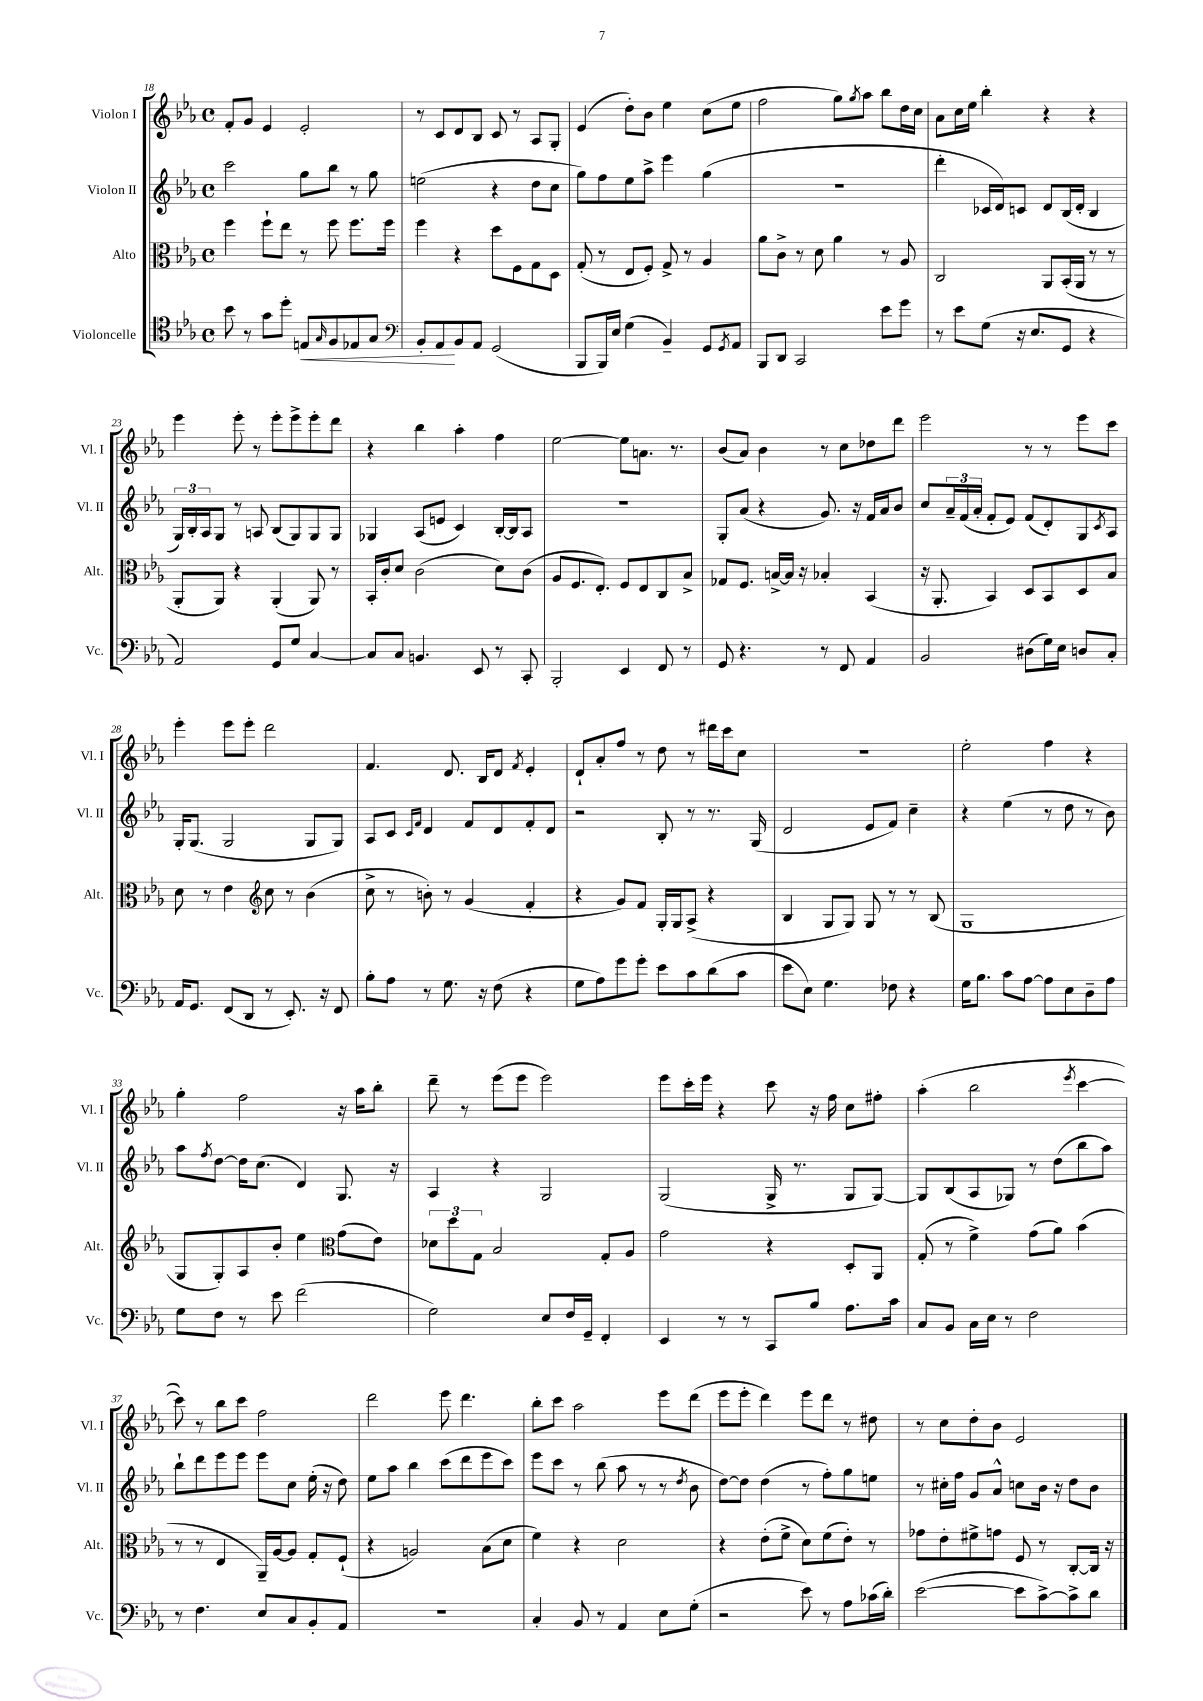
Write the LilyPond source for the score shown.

<<
\new StaffGroup <<
\new Staff = "s0" \with { instrumentName = "Violon I" shortInstrumentName = "Vl. I" } {
    \clef treble \key ees \major \defaultTimeSignature \time 4/4
    f'8-. g'8 ees'4 ees'2-. |
    r8 c'8 d'8 bes8 c'8 r8 aes8 g8-. |
    ees'4( d''8-.) bes'8 ees''4 c''8( ees''8 |
    f''2 g''8) \acciaccatura { g''8 } aes''8 bes''8 d''16 c''16 |
    aes'8 c''16 ees''16 bes''4-. r4 r4 |
    ees'''4 ees'''8-. r8 ees'''8-. ees'''8-> ees'''8-. d'''8 |
    r4 bes''4 aes''4-. f''4 |
    ees''2~ ees''8 a'8. r8. |
    bes'8( aes'8) bes'4 r8 c''8 des''8 d'''8 |
    ees'''2 r8 r8 ees'''8 c'''8 |
    ees'''4-. ees'''8 ees'''8-. d'''2 |
    f'4. d'8. bes16 d'8 \acciaccatura { f'8 } ees'4-. |
    d'8-! aes'8-. f''8 r8 d''8 r8 dis'''16 c'''16 c''8 |
    R1 |
    ees''2-. f''4 r4 |
    g''4-. f''2 r16 aes''16 bes''8-. |
    d'''8-- r8 ees'''8( ees'''8 ees'''2) |
    ees'''8 c'''16-. ees'''16 r4 c'''8 r16 f''16 c''8 fis''8-. |
    aes''4-.( bes''2 \acciaccatura { ees'''8 } c'''4~ |
    c'''8) r8 bes''8 c'''8 f''2 |
    d'''2 ees'''8 d'''4. |
    bes''8-. c'''8 aes''2 ees'''8 d'''8( |
    ees'''8 ees'''8-. d'''4) ees'''8 d'''8 r8 dis''8 |
    r8 c''8 d''8-. bes'8 ees'2 \bar "|." |
}
\new Staff = "s1" \with { instrumentName = "Violon II" shortInstrumentName = "Vl. II" } {
    \clef treble \key ees \major \defaultTimeSignature \time 4/4
    c'''2 g''8 bes''8 r8 g''8 |
    e''2( r4 d''8 c''8 |
    g''8) f''8 ees''8 aes''8-> ees'''4 g''4( |
    r1 |
    d'''4-. ces'16 d'16) c'8 d'8 bes16( d'16-. bes4 |
    \tuplet 3/2 { g16) bes16-. aes16 } g8 r8 a8 bes8( g8) g8 g8 |
    ges4 aes8( e'8 c'4) bes16~-. bes16 aes8 |
    R1 |
    g8-. aes'8( r4 g'8.) r16 f'16 aes'16 bes'8 |
    c''8 \tuplet 3/2 { aes'16-- f'16( aes'16-. } f'8-. ees'8) f'8( d'8-.) g8 \acciaccatura { c'8 } aes8 |
    g16-. g8.( g2 g8 g8) |
    aes8 c'8 \grace { c'16 f'16 } d'4 f'8 d'8 f'8-. d'8 |
    r2 bes8-. r8 r8. g16( |
    d'2 ees'8 f'8) c''4-- |
    r4 ees''4( r8 d''8 r8 bes'8) |
    aes''8 \acciaccatura { f''8 } d''8~ d''16 c''8.( d'4) g8. r16 |
    aes4 r4 g2 |
    g2( g16-> r8. g8 g8~) |
    g8 bes8( aes8 ges8) r8 d''8( bes''8 aes''8) |
    bes''8-! d'''8 ees'''8 ees'''8 ees'''8 c''8 ees''16-.( r16 d''8) |
    ees''8 aes''8 bes''4 c'''8( d'''8 ees'''8 c'''8) |
    ees'''8 c'''8 r8 bes''8( aes''8 r8 r8 \acciaccatura { d''8 } bes'8 |
    d''8~) d''8 d''4( r8 f''8-.) g''8 e''8 |
    r8 cis''16-. f''16 g'8 aes'8-^ c''8 bes'16 r16 d''8 bes'8 \bar "|." |
}
\new Staff = "s2" \with { instrumentName = "Alto" shortInstrumentName = "Alt." } {
    \clef alto \key ees \major \defaultTimeSignature \time 4/4
    f''4 f''8-! ees''8 r8 f''8 f''8. f''16 |
    f''4 r4 d''8 f8 g8 d8 |
    g8-.( r8 ees8 f8-.) g8-> r8 aes4 |
    aes'8 c'8-> r8 d'8 aes'4 r8 aes8 |
    c2 aes,8 bes,16-.( aes,16 r8 r8 |
    aes,8-. aes,8) r4 aes,4-.( aes,8) r8 |
    bes,16-. c'16-. d'8 c'2( d'8) c'8( |
    aes8 f8. ees8.-.) f8 ees8 c8 bes8-> |
    ges8 f8. b16~-> b16 r16 bes4-. bes,4( |
    r16 aes,8.-. bes,4) d8 bes,8 d8 bes8 |
    d'8 r8 ees'4 \clef treble c''8 r8 bes'4( |
    c''8-> r8 b'8-.) r8 g'4( f'4-. |
    r4 g'8) f'8 g16-. g16 aes8->( r4 |
    bes4 g8 g8) g8 r8 r8 bes8( |
    g1 |
    g8 g8-.) aes8 bes'8-. ees''4 \clef alto g'8( ees'8) |
    \tuplet 3/2 { des'8 d''8 g8 } bes2 g8-. aes8 |
    g'2 r4 d8-. aes,8 |
    g8-.( r8 f'4->) g'8( aes'8) bes'4( |
    r8 r8 ees4 aes,16--) aes16~ aes8 g8-. f8-!( |
    r4 a2) bes8( d'8 |
    f'4) r4 d'2 |
    r4 ees'8-.( f'8-> d'8) f'8( ees'8-.) r8 |
    ges'8 ees'8-. fis'8-> g'8 f8 r8 c8~-. c16 r16 \bar "|." |
}
\new Staff = "s3" \with { instrumentName = "Violoncelle" shortInstrumentName = "Vc." } {
    \clef tenor \key ees \major \defaultTimeSignature \time 4/4
    bes'8 r8 g'8 d''8-. e8\< \grace { g16 } f8 ees8 g8 |
    \clef bass bes,8-. aes,8\! bes,8 aes,8 g,2( |
    bes,,8 bes,,16) ees16 g4( bes,4--) g,8 \acciaccatura { g,8 } aes,8 |
    bes,,8 d,8 c,2 ees'8 g'8 |
    r8 ees'8 g8( r16 ees8. g,8 r4 |
    aes,2) g,8 g8 c4~ |
    c8 c8 b,4. ees,8 r8 c,8-. |
    bes,,2-. ees,4 f,8 r8 |
    g,8 r4. r8 f,8 aes,4 |
    bes,2 dis8( g16) ees16 d8 c8-. |
    aes,16 g,8. f,8( d,8 r8 ees,8.-.) r16 f,8 |
    bes8-. aes8 r8 g8. r16 f8( r4 |
    g8 aes8) g'8 g'8-. ees'8 c'8 d'8( c'8 |
    ees'8 ees8) g4. fes8 r4 |
    g16 bes8. c'8 aes8~ aes8 ees8 d8-- aes8 |
    g8 f8 r8 ees'8 f'2( |
    g2) ees8 f16 g,16-- f,4-. |
    ees,4 r8 r8 c,8 bes8 aes8. c'16 |
    c8 bes,8 c16 ees16 r8 f2 |
    r8 f4. ees8 c8 bes,8-. aes,8 |
    R1 |
    c4-. bes,8 r8 aes,4 ees8 g8-.( |
    r2 ees'8) r8 aes8 ces'16( d'16-.) |
    ees'2~( ees'8 c'8~->) c'8-> d'8 \bar "|." |
}
>>
>>
\layout { \context { \Score currentBarNumber = #18 } }
